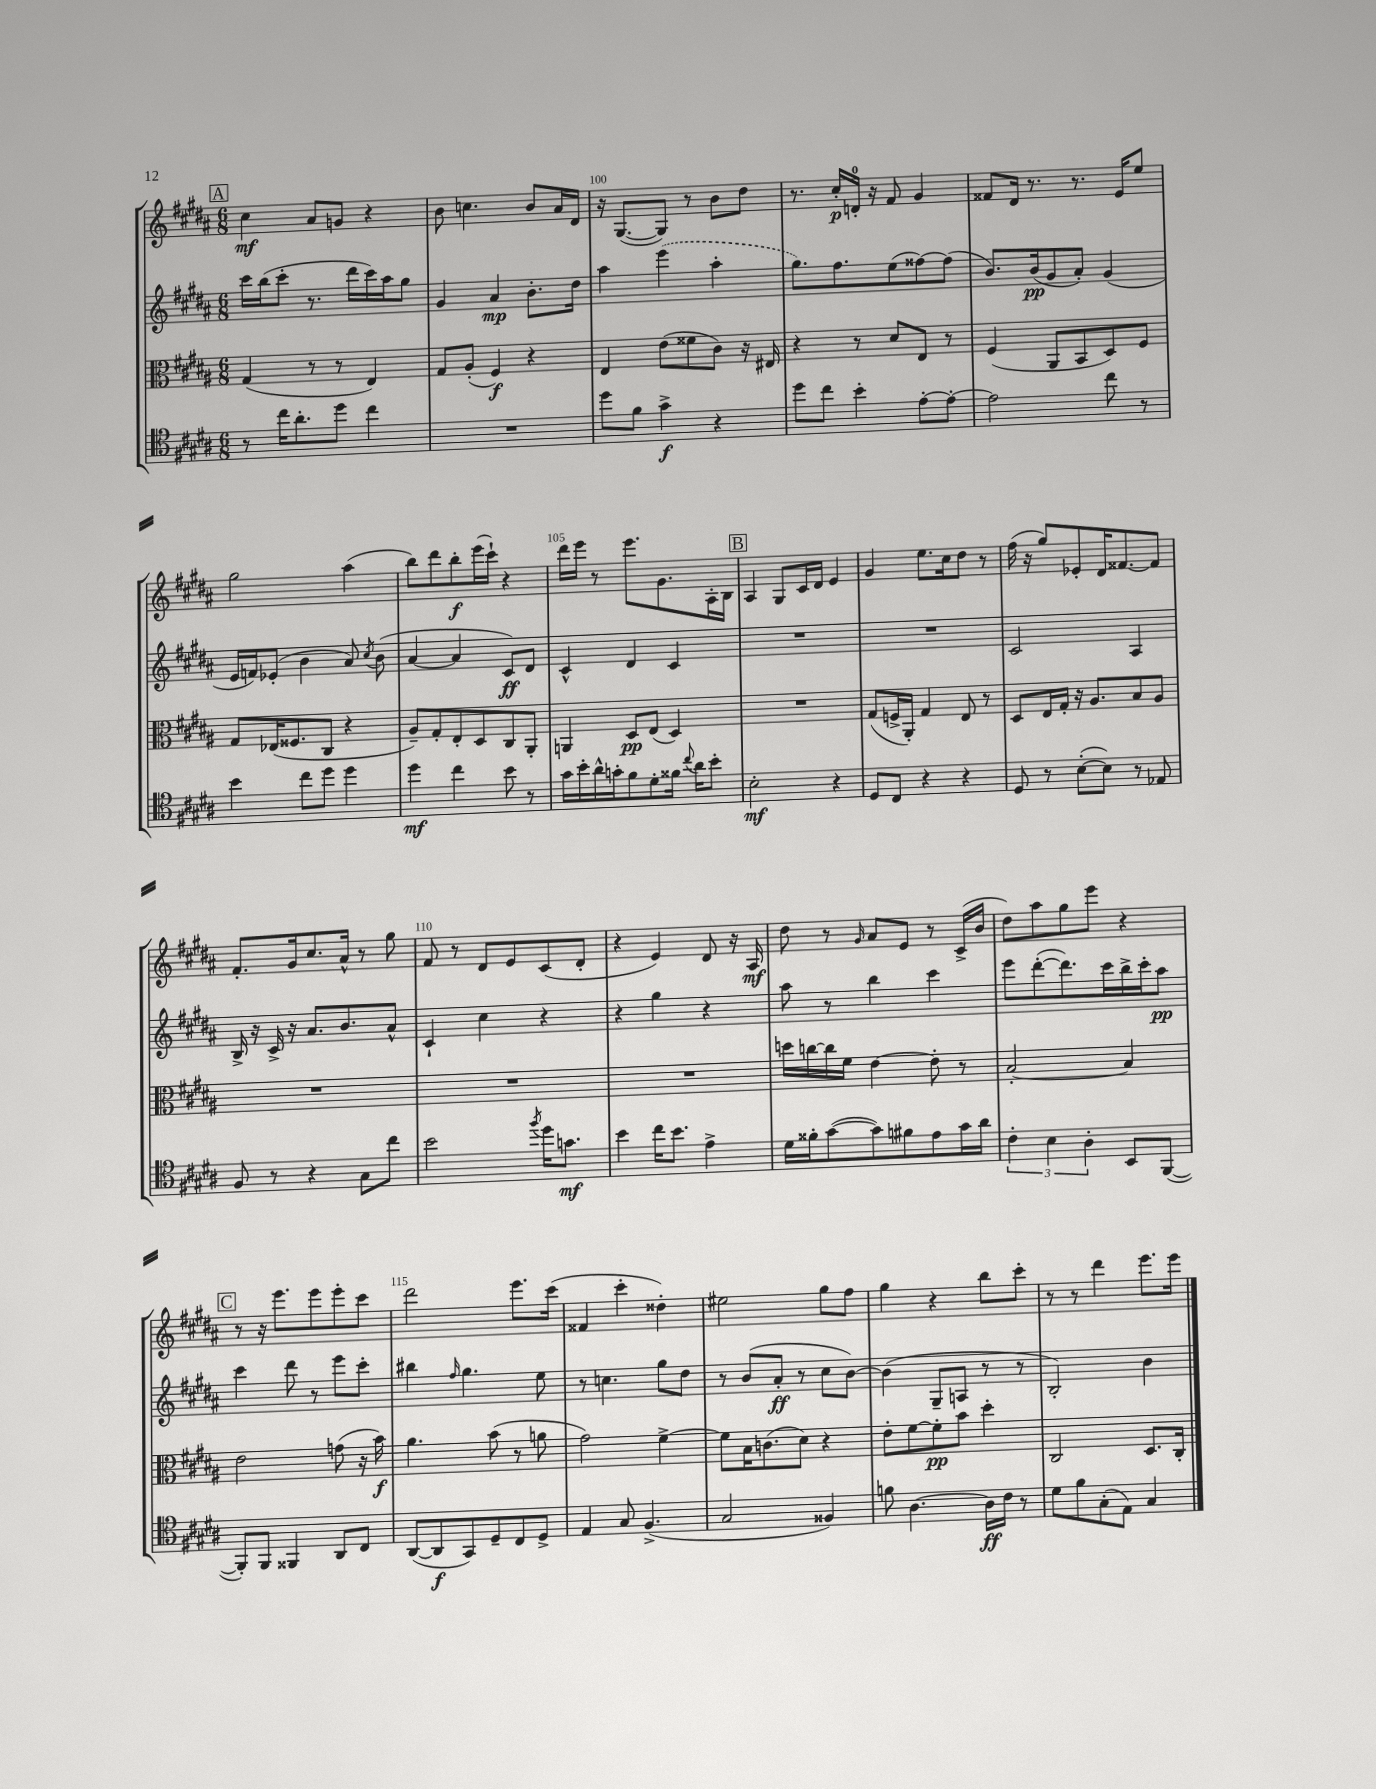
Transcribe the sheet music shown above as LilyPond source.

<<
\new StaffGroup <<
\new Staff = "s0" {
    \clef treble \key b \major \numericTimeSignature \time 6/8
    \autoBeamOff \mark \markup { \box "A" } cis''4\mf ais'8[ g'8] r4 |
    b'8 c''4. b'8[ ais'16 dis'16] |
    r16 gis8.[~( gis8]) r8 b'8[ dis''8] |
    r8. cis''16[-.\p d'16]-0-. r16 fis'8 gis'4 |
    fisis'8[ dis'16] r8. r8. e'16[ e''8] |
    gis''2 ais''4( |
    b''8[) dis'''8 b''8-.\f e'''16( cis'''16]-!) r4 |
    dis'''16[ e'''16] r8 e'''8.[ gis'8. ais16-. b16] |
    \mark \markup { \box "B" } ais4 gis8[ cis'16 dis'16] e'4 |
    gis'4 e''8.[ cis''16 dis''8] r8 |
    fis''16( r16 gis''8[) ees'8-. dis'16 fisis'8.~ fisis'8] |
    fis'8.[-. gis'16 cis''8. ais'16]-^ r8 gis''8 |
    fis'8 r8 dis'8[ e'8 cis'8( dis'8]-. |
    r4 e'4) dis'8 r16 ais16\mf |
    dis''8 r8 \grace { gis'16 } ais'8[ e'8] r8 cis'16[->( b'16] |
    dis''8[) ais''8 gis''8 e'''8] r4 |
    \mark \markup { \box "C" } r8 r16 e'''8.[ e'''8 e'''8-. cis'''8] |
    dis'''2 e'''8.[ cis'''16]( |
    fisis'4 cis'''4-. disis''4-.) |
    eis''2 gis''8[ fis''8] |
    gis''4 r4 b''8[ cis'''8]-. |
    r8 r8 dis'''4 e'''8.[ e'''16] \bar "|." |
}
\new Staff = "s1" {
    \clef treble \key b \major \numericTimeSignature \time 6/8
    \autoBeamOff \mark \markup { \box "A" } cis'''16[ b''16( cis'''8]-. r8. dis'''16[ cis'''16) ais''16 gis''8] |
    gis'4 ais'4\mp b'8.[-. dis''16] |
    ais''4 \once \slurDashed e'''4( ais''4-. |
    gis''8.[) fis''8. e''8( fisis''8~) fisis''8]( |
    b'8.[) b'16\pp( gis'8 ais'8]-.) gis'4( |
    e'16[ f'16) ees'8]-.( b'4 ais'8) \acciaccatura { cis''8 } b'8( |
    ais'4~ ais'4 cis'8[\ff) dis'8] |
    cis'4-^ dis'4 cis'4 |
    \mark \markup { \box "B" } R2. |
    R2. |
    cis'2 ais4 |
    b16-> r16 cis'16-> r16 ais'8.[ b'8. ais'8]-^ |
    cis'4-! cis''4 r4 |
    r4 gis''4 r4 |
    ais''8 r8 b''4 cis'''4 |
    e'''8[ dis'''8~-.( dis'''8.) cis'''16 b''16-> cis'''16-. ais''8]\pp |
    \mark \markup { \box "C" } cis'''4 dis'''8 r8 e'''8[ cis'''8]-. |
    bis''4 \grace { fis''16 } gis''4. e''8 |
    r8 c''4. gis''8[ dis''8] |
    r8 b'8[( ais'8]-.\ff r8 cis''8[ b'8]~) |
    b'4( gis8[-- a8] r8 r8 |
    b2-.) b'4 \bar "|." |
}
\new Staff = "s2" {
    \clef alto \key b \major \numericTimeSignature \time 6/8
    \autoBeamOff \mark \markup { \box "A" } gis4( r8 r8 e4) |
    gis8[ ais8]-.( fis4\f) r4 |
    e4 e'8[( fisis'8 cis'8]) r16 eis16 |
    r4 r8 dis'8[ e8] r8 |
    fis4( ais,8[ b,8 dis8) fis8] |
    gis8[ ees16( fisis8. cis8] r4 |
    ais8[--) gis8-. e8-. dis8 cis8 ais,8]-. |
    a,4 dis8[\pp e8]( dis4) |
    \mark \markup { \box "B" } R2. |
    gis8[( f16-> ais,16]-.) gis4 e8 r8 |
    dis8[ e16 gis16]-. r16 ais8.[ b8 ais8] |
    R2. |
    R2. |
    R2. |
    d''16[ c''16~ c''16 fis'16] e'4~ e'8-. r8 |
    b2~-. b4 |
    \mark \markup { \box "C" } e'2 g'8( r16 b'16\f) |
    ais'4. b'8( r8 a'8 |
    gis'2) fis'4~-> |
    fis'8[ b16 c'8.( dis'8]) r4 |
    e'8[-. fis'8~ fis'8-.\pp b'8] dis''4-. |
    cis2 dis8.[ cis16]-. \bar "|." |
}
\new Staff = "s3" {
    \clef tenor \key b \major \numericTimeSignature \time 6/8
    \autoBeamOff \mark \markup { \box "A" } r8 cis''16[ ais'8.-. dis''8] cis''4 |
    R2. |
    dis''8[ fis'8] gis'4->\f r4 |
    dis''8[ cis''8] b'4-. e'8[~-. e'8]~-. |
    e'2 cis''8 r8 |
    b'4 cis''8[ dis''8] dis''4 |
    dis''4\mf cis''4 b'8 r8 |
    gis'16[ b'16-. ais'16-^ g'16-. fis'8 dis'8-. fisis'16] \appoggiatura { cis''8 } ais'16[ b'8]-. |
    \mark \markup { \box "B" } b2-.\mf r4 |
    dis8[ cis8] r4 r4 |
    dis8 r8 b8[~-.( b8]) r8 ees8 |
    fis8 r8 r4 gis8[ cis''8] |
    b'2 \acciaccatura { fis''8 } dis''16[ g'8.]\mf |
    b'4 cis''16[ b'8.] e'4-> |
    dis'16[ fisis'16-. gis'8~( gis'8) fis'8 e'8 gis'16 ais'16] |
    \tuplet 3/2 { cis'4-. b4 ais4-. } b,8[ fis,8]~( |
    \mark \markup { \box "C" } fis,8[-.) fis,8] fisis,4 ais,8[ cis8] |
    ais,8[~( ais,8\f gis,8) dis8-- cis8 dis8]-> |
    e4 gis8 fis4.->( |
    gis2 fisis4) |
    f'8 ais4.~ ais16[\ff cis'16] r8 |
    dis'8[ fis'8 gis8-.( e8]) gis4 \bar "|." |
}
>>
>>
\layout { \context { \Score currentBarNumber = #98 \override BarNumber.break-visibility = ##(#f #t #t) barNumberVisibility = #(every-nth-bar-number-visible 5) } }
